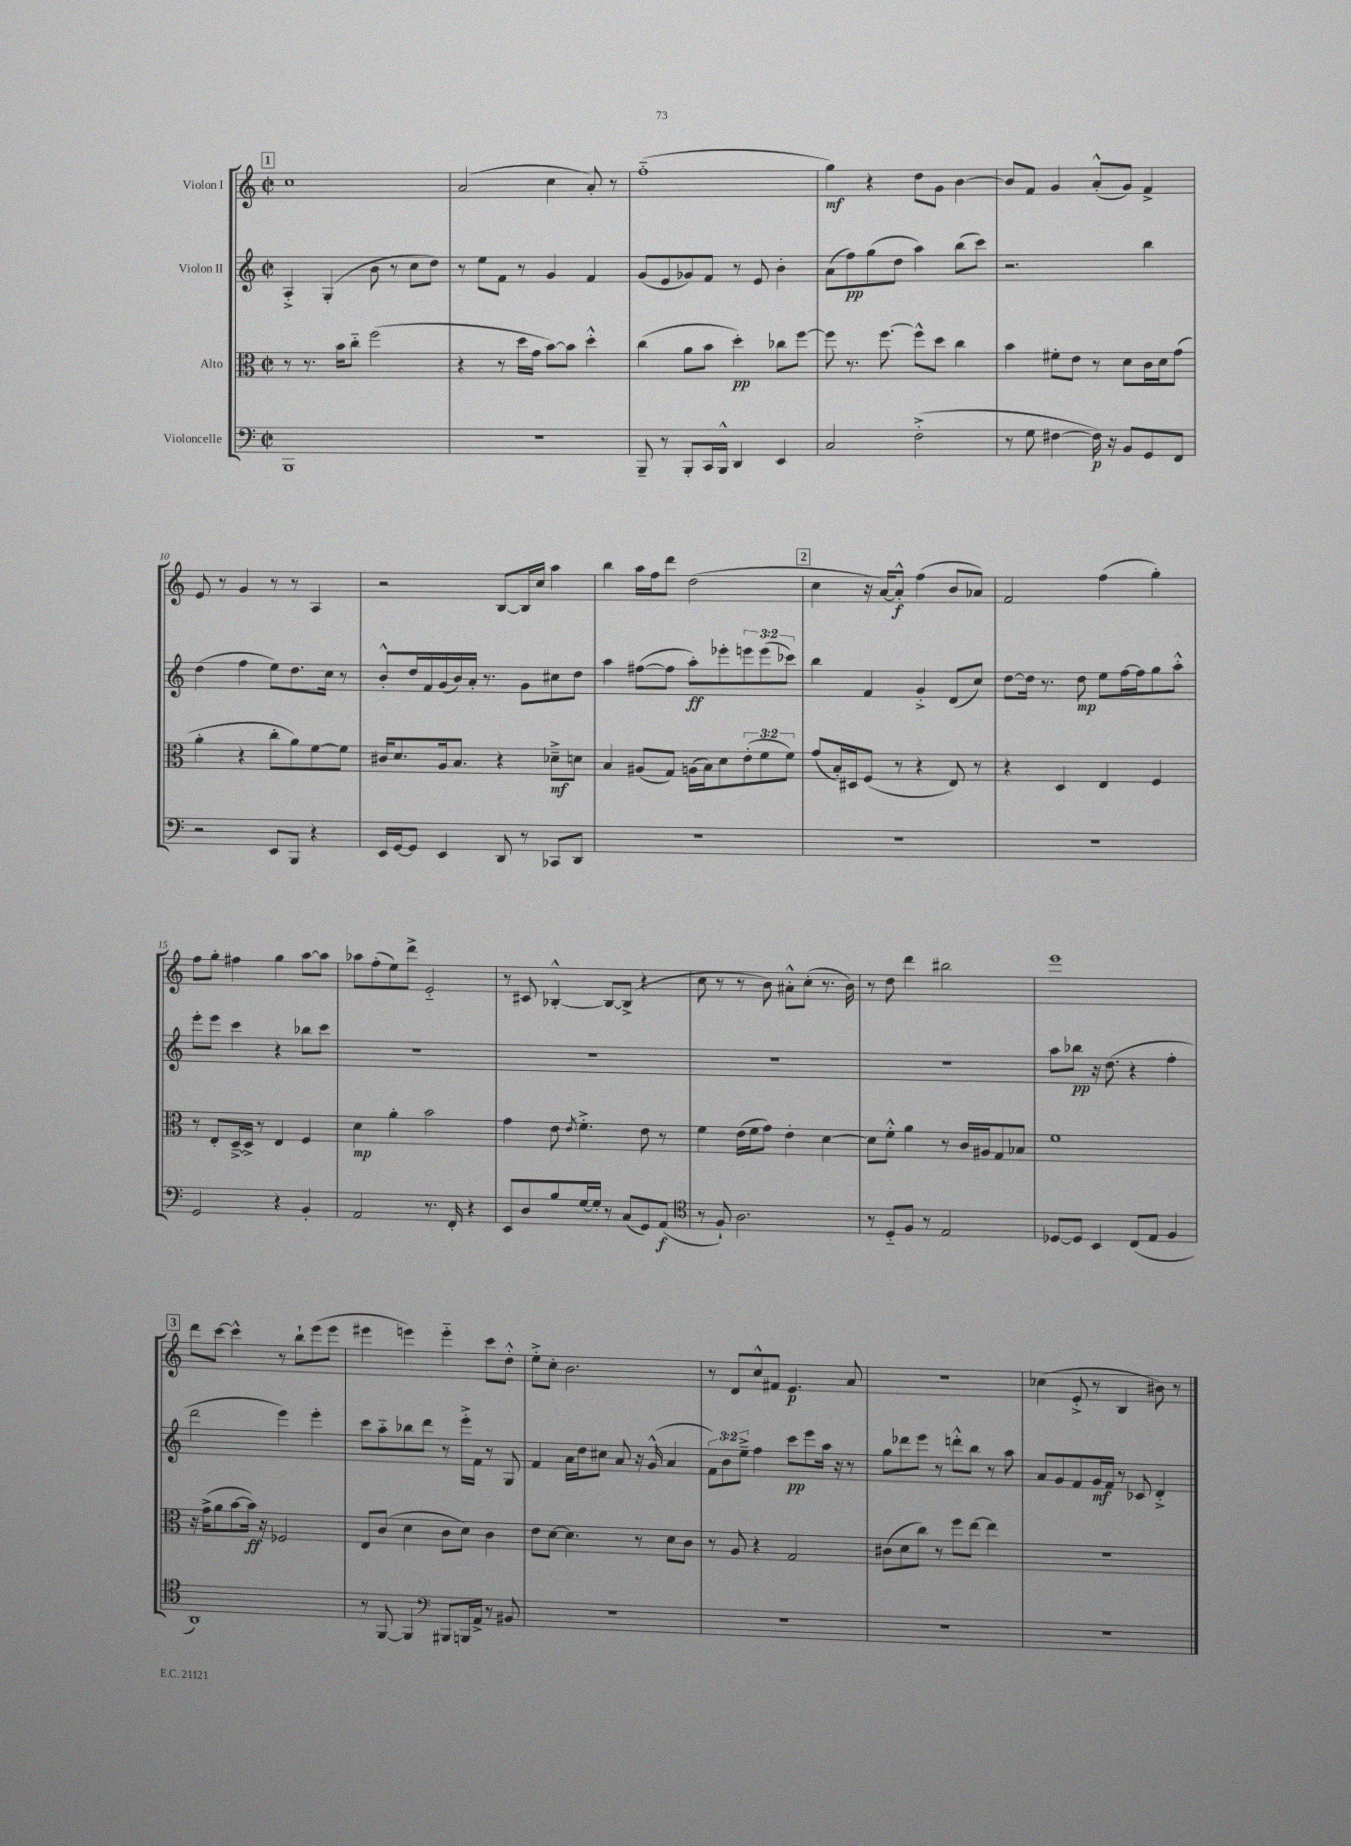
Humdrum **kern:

**kern	**kern	**kern	**kern
*staff4	*staff3	*staff2	*staff1
*clefF4	*clefC3	*clefG2	*clefG2
*k[]	*k[]	*k[]	*k[]
*M2/2	*M2/2	*M2/2	*M2/2
*met(c|)	*met(c|)	*met(c|)	*met(c|)
1BBB	8r	4A'^	1cc
.	8.r	.	.
.	.	(4G'	.
.	16b	.	.
.	8cc'~	.	.
.	(2ff	8b	.
.	.	8r	.
.	.	8cc	.
.	.	8dd)	.
=	=	=	=
1r	4r	8r	(2a
.	.	8ee	.
.	8r	8f	.
.	16dd	8r	.
.	16g	.	.
.	[8b)	4g	4cc
.	8b]	.	.
.	4dd'^^	4f	8a')
.	.	.	8r
=	=	=	=
8BBB~	(4cc	(8g	(1ff'~
8r	.	8e	.
8BBB'	8a	8g-)	.
16CC	8b	8f	.
16BBB^^	.	.	.
4DD	4dd')	8r	.
.	.	8e	.
4EE	8cc-	4b'	.
.	[8ff	.	.
=	=	=	=
2C	8ff]	(8a	4gg)
.	8.r	8ff)	.
.	.	(8gg	4r
.	[8.ff	.	.
.	.	8dd	.
(2F'^	8ff^^]	4aa)	8dd
.	8dd	.	8g
.	4cc	(8bb	[4b
.	.	8ccc)	.
=	=	=	=
8r	4b	2.r	8b]
8G	.	.	8f
[4F#	8f#'	.	4g
.	8e	.	.
16F#])	8r	.	(8a'^^
16r	.	.	.
8BB	8d	.	8g)
8GG	16c	4bb	4f^
.	16d	.	.
8FF	(8g	.	.
=	=	=	=
2r	4a'	(4dd	8e
.	.	.	8r
.	4r	4ff	4g
8EE	8cc'	8ee)	8r
8BBB	8a)	8.dd	8r
4r	[8f	.	4A
.	.	16cc	.
.	8f]	8r	.
=	=	=	=
16EE	16c#	8b'^^	2r
[16GG	8.d	.	.
8GG]	.	16dd	.
.	.	16f	.
4EE	16A	(16g	.
.	8.B	16b)	.
.	.	16a'	.
.	.	8.r	.
8DD	4r	.	[8B
8r	.	8g	16B]
.	.	.	16cc
8CC-	8d-~^	8cc#	4aa
8DD	8d	8dd	.
=	=	=	=
1r	4B	4aa	4bb
.	(8A#	([8ff#	16aa
.	.	.	16ff
.	8G)	8ff#]	8ddd
.	(16A	8aa')	(2dd
.	16B)	.	.
.	8d	8eee-'	.
.	(12e'	12eee	.
.	12f	(12eee	.
.	12f)	12ccc-)	.
=	=	=	=
1r	(8g	4bb	4cc
.	16B')	.	.
.	16D#	.	.
.	(8F	4f	16r
.	.	.	[16a)
.	8r	.	8a'^^]
.	4r	4g'^	(4ff
.	8E)	(8d	8b
.	8r	8cc)	8a-)
=	=	=	=
1r	4r	[8dd	2f
.	.	16dd]	.
.	.	8.r	.
.	4D	.	.
.	.	8dd	.
.	4E	8ee	(4ff
.	.	[16ff	.
.	.	16ff]	.
.	4F	8gg	4gg')
.	.	8aa'^^	.
=	=	=	=
2GG	8r	8eee'	8ff
.	8E'	8eee	8gg'
.	[16D~^	4ccc	4ff#
.	16D^]	.	.
.	8r	.	.
4r	4E	4r	4gg
4BB'	4F	8bb-	[8aa
.	.	8ccc	8aa]
=	=	=	=
2AA	4d	1r	8aa-
.	.	.	(8ff'
.	4a'	.	8ee)
.	.	.	8ddd^
8.r	2b	.	2e'~
16FF'	.	.	.
4r	.	.	.
=	=	=	=
8EE	4g	1r	8r
8D	.	.	8c#
8B	8e	.	[4B-'^^
.	8qe	.	.
[16G	4.f'^	.	.
16G']	.	.	.
8r	.	.	8B-_
(8C	.	.	(8B-^]
8GG)	8e	.	4r
(8AA	8r	.	.
=	=	=	=
*clefC4	*	*	*
8r	4f	1r	8cc
8F`)	.	.	8r
2.A	(16e	.	8r
.	16f	.	.
.	8g)	.	8b)
.	4e'	.	8a#'^^
.	.	.	(8cc'
.	[4d	.	8.r
.	.	.	16b)
=	=	=	=
8r	8d]	1r	8r
8D'~	8f'^^	.	8dd
8F	4a	.	4ddd
8r	.	.	.
2E	8r	.	2bb#
.	16c	.	.
.	16A#	.	.
.	8G	.	.
.	8B-	.	.
=	=	=	=
[8D-	1f	8aa	1eee
8D-]	.	8bb-	.
4BB	.	16r	.
.	.	(8.dd	.
(8C	.	4r	.
8E	.	.	.
4F	.	4ff'	.
=	=	=	=
1AA)	16r	2ddd	8ddd
.	(16g^	.	.
.	8a	.	[8ccc
.	[8b	.	4ccc^^]
.	16b])	.	.
.	16r	.	.
.	2F-	4eee)	8r
.	.	.	8bb`
.	.	4eee'	(8eee
.	.	.	8eee
=	=	=	=
8r	8E	8ccc	4eee#
[8FF	(8c	8aa'~	.
4FF]	4d	8bb-	4eee)
.	.	8ddd	.
*clefF4	*	*	*
8BBB#	8c	8r	4eee'~
16BBB	8d)	16eee'^	.
16AA^	.	16f	.
8r	4c	8r	8ccc
8BB#	.	8G	8dd'^^
=	=	=	=
1r	8e	4f	8ee'^
.	[8d	.	8cc'
.	4.d]	16a	2.b
.	.	16dd	.
.	.	8cc#	.
.	.	8a	.
.	8r	16r	.
.	.	(16g^^	.
.	8d	4a	.
.	8c	.	.
=	=	=	=
1r	8r	12f)	8r
.	.	12b	.
.	8A	.	8d
.	.	12ee~^	.
.	4r	4ff	8cc^^
.	.	.	8f#
.	2G	8ccc	4.e
.	.	8eee	.
.	.	16aa	.
.	.	16r	.
.	.	8r	8a
=	=	=	=
1r	(8c#	8gg	1r
.	8d	8ddd-	.
.	8cc)	8eee	.
.	8r	8r	.
.	8ff	8ddd'^^	.
.	[8ee	8bb	.
.	4ee]	8r	.
.	.	8aa	.
=	=	=	=
1r	1r	8a	(4cc-
.	.	8g	.
.	.	8f	8e'^
.	.	16g	8r
.	.	16f	.
.	.	8r	4B
.	.	8c-	.
.	.	4d'^	8b#)
.	.	.	8r
==	==	==	==
*-	*-	*-	*-
